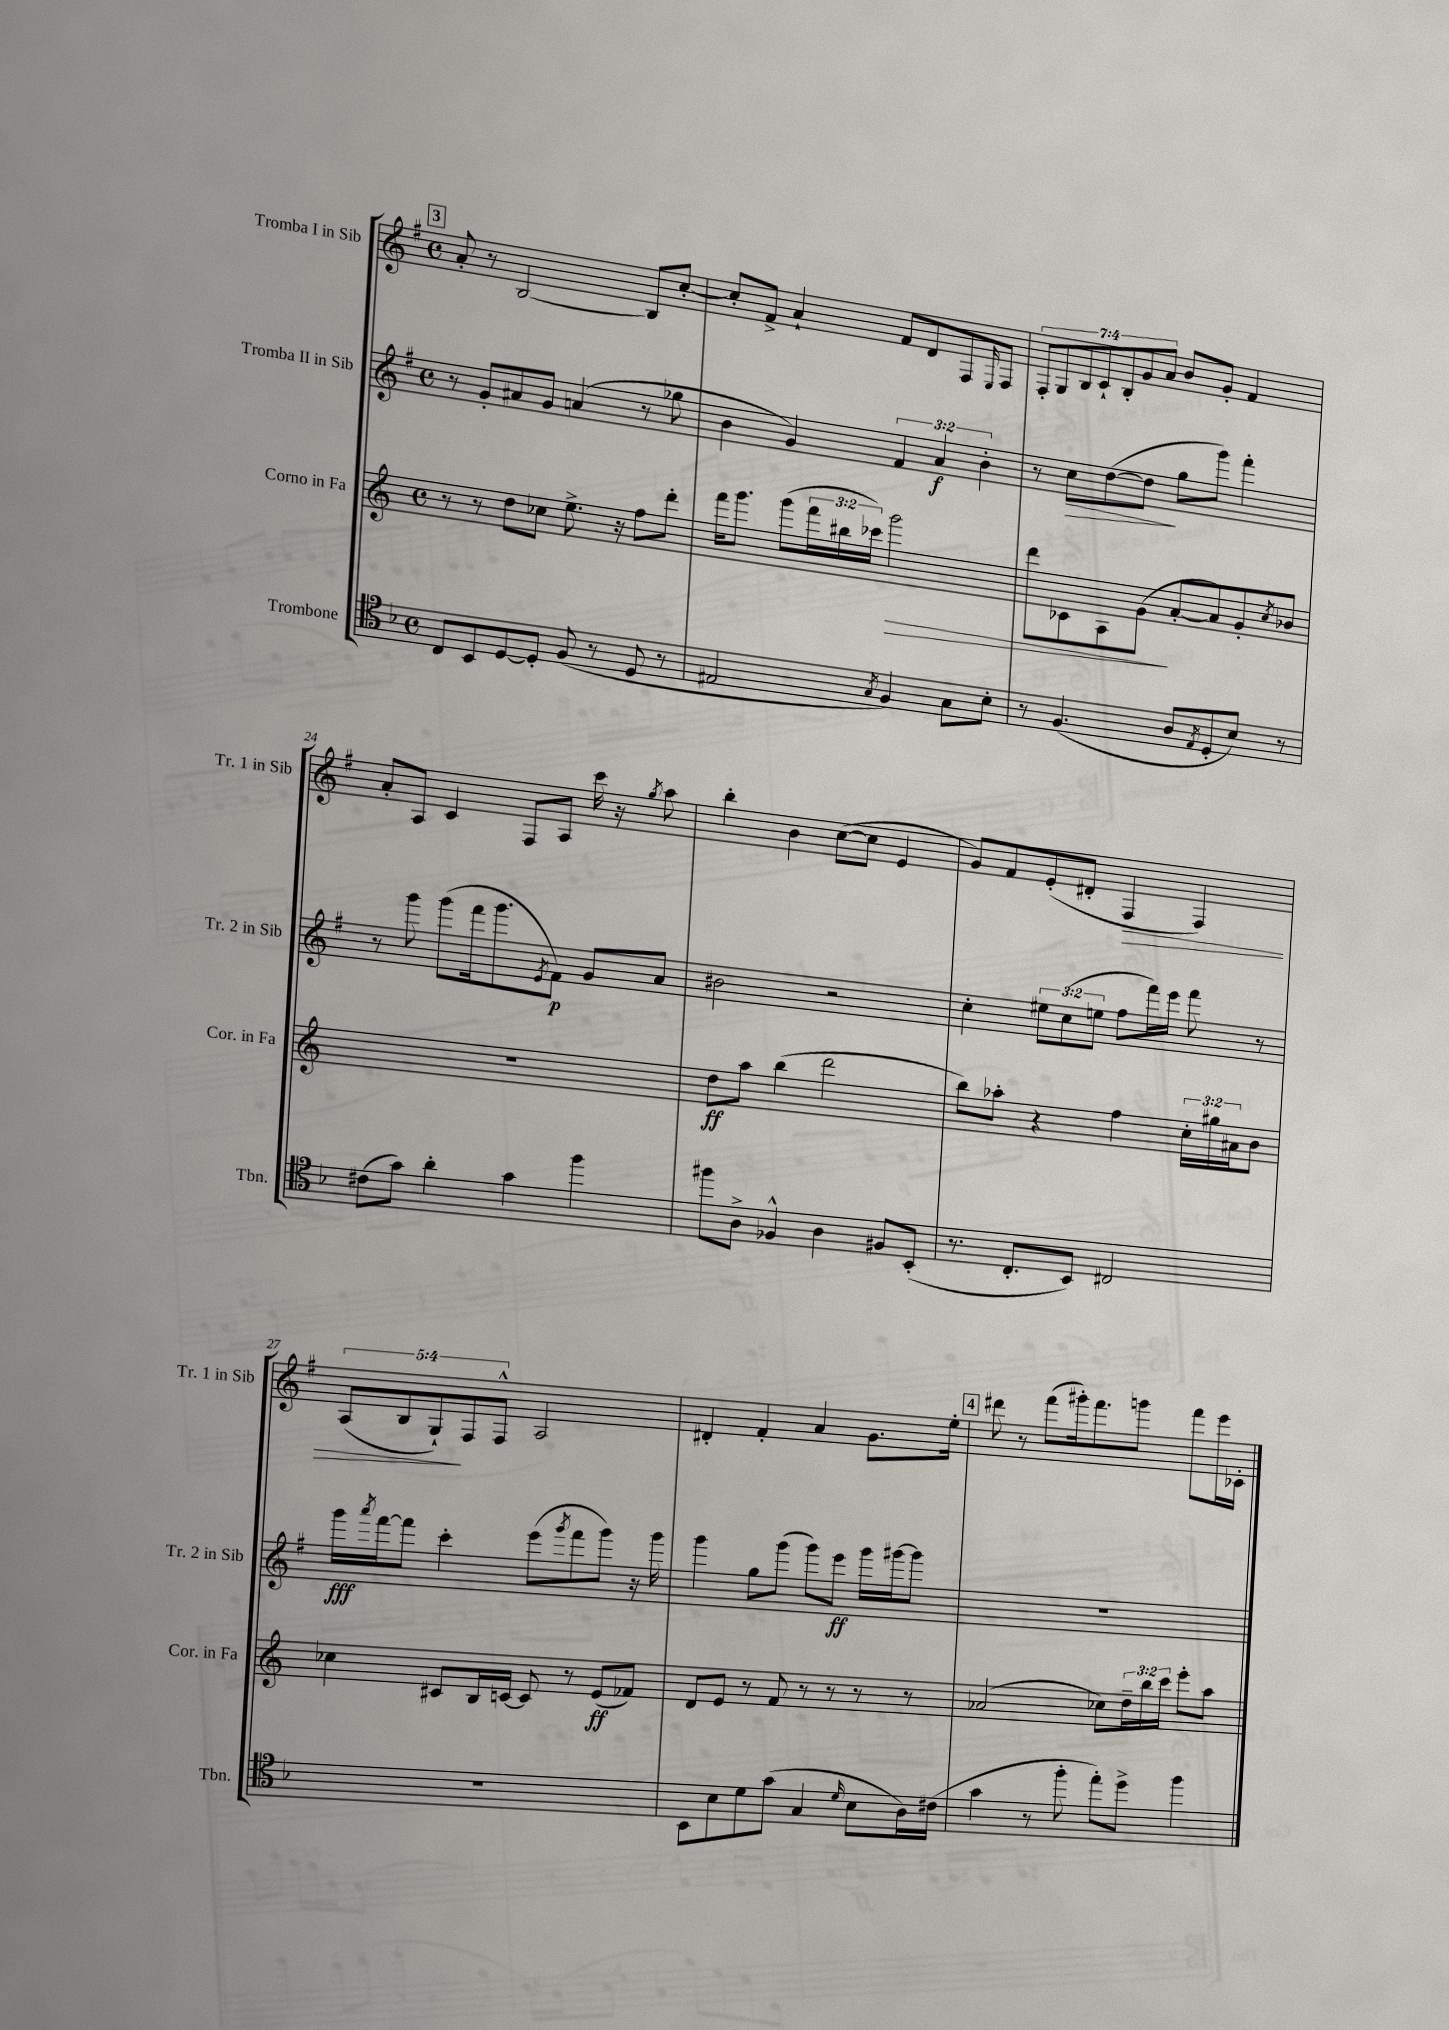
<<
\new StaffGroup <<
\new Staff = "s0" \with { instrumentName = "Tromba I in Sib" shortInstrumentName = "Tr. 1 in Sib" } {
    \clef treble \key g \major \defaultTimeSignature \time 4/4 \override Staff.TupletNumber.text = #tuplet-number::calc-fraction-text
    \mark \markup { \box "3" } a'8-. r8 b2~ b8 c''8~-. |
    c''8-. fis'8-> a'4-! fis'8 d'8 fis8 \grace { e16 } fis8 |
    \tuplet 7/4 { fis8-. g8 b8 c'8-! b8-. g'8 a'8 } b'8 g'8-. fis'4 |
    a'8-. a8 c'4 fis8 a8 c'''16 r16 \acciaccatura { g''8 } a''8 |
    b''4-. b'4 c''8~( c''8 e'4 |
    g'8) fis'8 e'8-.( dis'8-. fis4\> fis4) |
    \tuplet 5/4 { a8( b8 g8-!\!) fis8 fis8-^ } a2 |
    dis'4-. fis'4-. a'4 g'8. e''16-. |
    \mark \markup { \box "4" } dis'''8 r8 fis'''8( gis'''16-.) fis'''8. g'''8 fis'''8 e'''16 ces'16-. \bar "|." |
}
\new Staff = "s1" \with { instrumentName = "Tromba II in Sib" shortInstrumentName = "Tr. 2 in Sib" } {
    \clef treble \key g \major \defaultTimeSignature \time 4/4 \override Staff.TupletNumber.text = #tuplet-number::calc-fraction-text
    \mark \markup { \box "3" } r8 g'8-. ais'8 g'8 a'4( r8 ges''8 |
    b'4 g'4) \tuplet 3/2 { fis'4 a'4\f b'4-. } |
    r8 c''8\> d''8~( d''8\! g''8 g'''8) fis'''4-. |
    r8 g'''8 g'''8( fis'''16 g'''8. \acciaccatura { e'8 } fis'8\p) g'8 a'8 |
    bis'2 r2 |
    c''4-. \tuplet 3/2 { eis''8 c''8( e''8 } fis''8 fis'''16) e'''16 fis'''8 r8 |
    g'''16\fff \acciaccatura { a'''8 } fis'''16~ fis'''8 c'''4-. e'''8( \acciaccatura { g'''8 } fis'''8 g'''8) r16 g'''16 |
    g'''4 g''8 g'''8( g'''8) e'''8\ff g'''16 gis'''16~ gis'''8 |
    \mark \markup { \box "4" } R1 \bar "|." |
}
\new Staff = "s2" \with { instrumentName = "Corno in Fa" shortInstrumentName = "Cor. in Fa" } {
    \clef treble \key c \major \defaultTimeSignature \time 4/4 \override Staff.TupletNumber.text = #tuplet-number::calc-fraction-text
    \mark \markup { \box "3" } r8 r8 d''8 ces''8 e''8.-> r16 f''8 d'''8-. |
    f'''16 g'''8. g'''8( \tuplet 3/2 { f'''16 bis''16 ces'''16) } g'''2\> |
    d'''8 ces'8 a8 g'8\!( a'8~-. a'8) g'8-. \acciaccatura { c''8 } bes'8 |
    R1 |
    d''8\ff a''8 b''4( d'''2 |
    b''8) aes''8-. r4 f''4 \tuplet 3/2 { c''16-. gis''16 ais'16 } b'8 |
    ces''4 cis'8 b16 c'16~ c'8 r8 e'8\ff( fes'8) |
    d'8 e'8 r8 f'8 r8 r8 r8 r8 |
    \mark \markup { \box "4" } aes'2( ces''8) \tuplet 3/2 { d''16-- b''16 c'''16 } e'''8-. a''8 \bar "|." |
}
\new Staff = "s3" \with { instrumentName = "Trombone" shortInstrumentName = "Tbn." } {
    \clef tenor \key f \major \defaultTimeSignature \time 4/4
    \mark \markup { \box "3" } c8 bes,8 d8~ d8-. f8( r8 d8 r8 |
    eis2 \acciaccatura { g8 } f4) g8 bes8-. |
    r8 f4.( a8 \acciaccatura { e8 } d8-. bes8) r8 |
    cis'8( g'8) a'4-. g'4 f''4 |
    fis''8 a8-> fes4-^ a4 fis8 bes,8-.( |
    r8. c8.-. bes,8) cis2 |
    R1 |
    bes,8 bes8 d'8 g'8( g4 \grace { d'16 } bes8 a16) cis'16( |
    \mark \markup { \box "4" } g'4 r8 f''8-. e''8-.) d''8-> f''4 \bar "|." |
}
>>
>>
\layout { \context { \Score currentBarNumber = #21 } }
